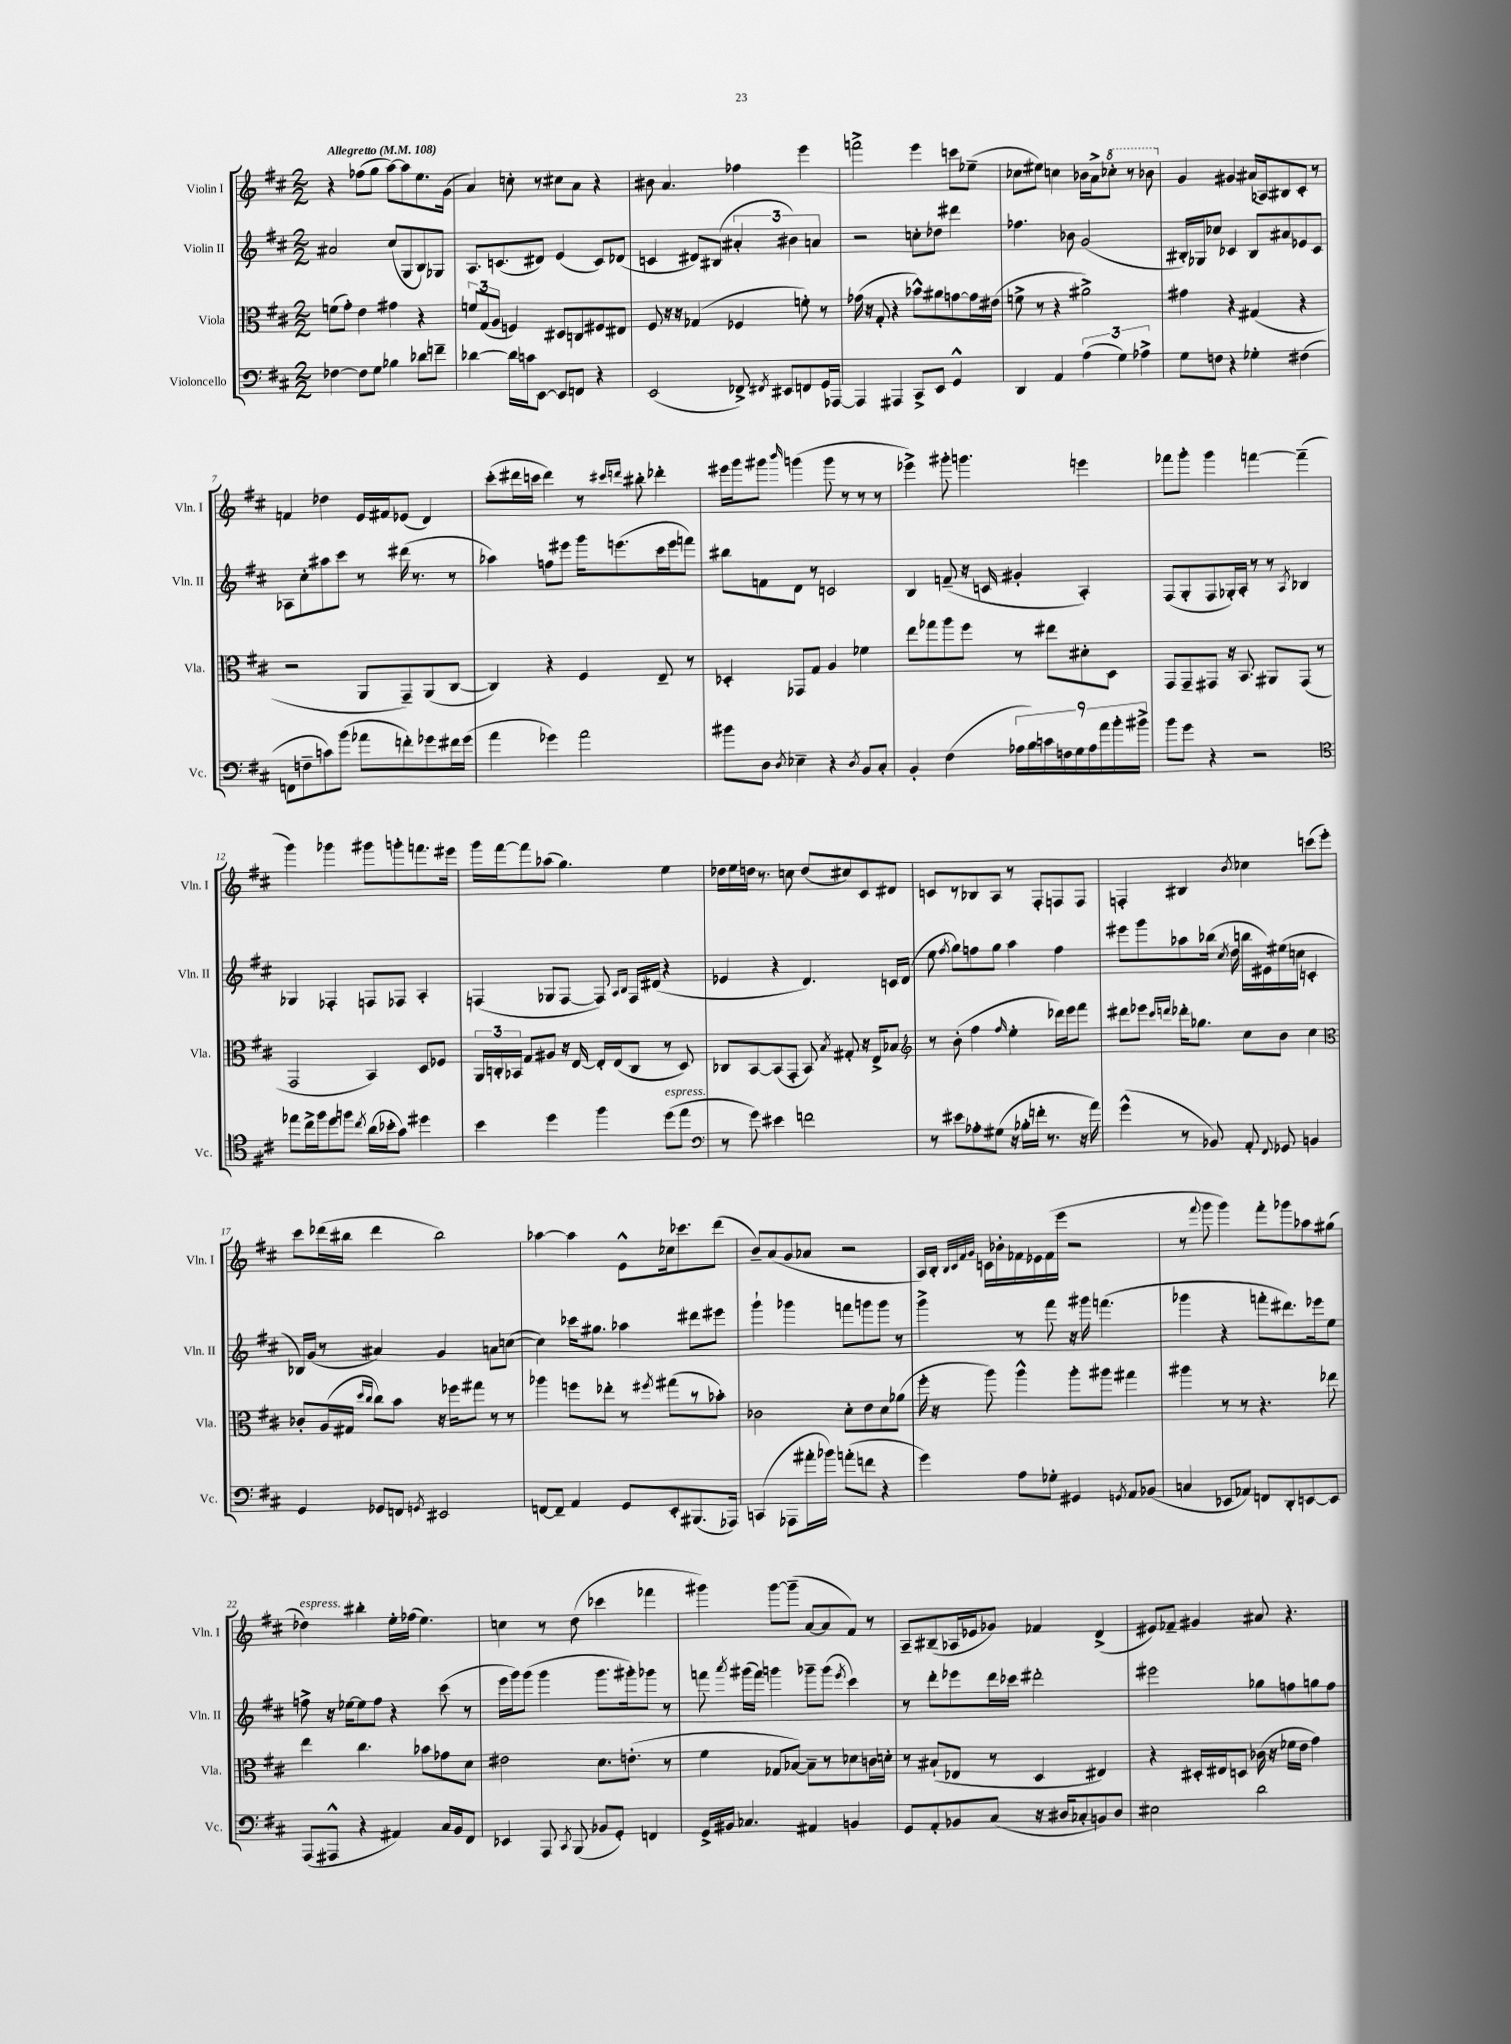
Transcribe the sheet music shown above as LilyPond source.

<<
\new StaffGroup <<
\new Staff = "s0" \with { instrumentName = "Violin I" shortInstrumentName = "Vln. I" } {
    \clef treble \key d \major \numericTimeSignature \time 2/2 \tempo "Allegretto" 4 = 108
    \autoBeamOff r4 fes''8[( g''8] a''8[~) a''8 e''8. g'16]( |
    a'4) c''8-. r8 cis''8[ a'8] r4 |
    bis'8 a'4. fes''4 e'''4 |
    f'''2-> e'''4 c'''8[ ees''8]--( |
    ces''8[ eis''8]) c''4 bes'16[ a'16-> \ottava #1 ces'''8]-. r8 bes''8 \ottava #0 |
    g'4 gis'4 ais'16[( aes16) bis8 cis'8]-. r8 |
    f'4 des''4 e'16[ fis'16 ees'8]( d'4) |
    cis'''8[-.( dis'''16 c'''16] dis'''4) r8 \grace { cis'''16[ d'''16] } bis''8-. des'''4-. |
    eis'''16[ g'''16 gis'''8] \grace { b'''16 } g'''4( g'''8 r8 r8 r8 |
    ees'''4->) gis'''8-. g'''4. e'''4 |
    fes'''8[ g'''8]-. g'''4 f'''4~ f'''4--( |
    g'''4) ges'''4 gis'''8[ g'''8-. f'''8. eis'''16] |
    g'''16[ fis'''16~ fis'''8 aes''8]( g''4.) e''4 |
    des''16[ e''16 d''16] r8. c''8 d''8[( cis''8) cis'8 dis'8] |
    c'8[ r8 bes8 a8] r8 fis8[-. f8 f8] |
    f4-. bis4 \acciaccatura { b'8 } ces''4 c'''8[( e'''8]-.) |
    cis'''8[ des'''16( bis''16] des'''4 bis''2) |
    aes''4~ aes''4 e'8[-^ ces''16 ces'''8. d'''8]( |
    b'8[--) a'8( g'8 aes'8] r2 |
    a16[) b16]-. \grace { b32[ cis'32 fis'32 g'32] } c'16[ bes'16-. fes'16 ees'16 fes'16( e'''16] r2 |
    r8 \appoggiatura { fis'''8 } g'''8 g'''4) fis'''8[-. ges'''8 aes''8 gis''8]( |
    des''4^\markup { \italic "espress." }) bis''4-. e''16[-. fes''16]( e''4.) |
    c''4 r8 d''8( ces'''4 fes'''4 |
    gis'''4) gis'''8[~ gis'''8]--( a'8[~ a'8 fis'8]) r8 |
    a8[-- bis8--( aes16 ees'16 ges'8]) fes'4 d'4->( |
    eis'8[) fes'8]-- gis'4 ais'8 r4. \bar "|." |
}
\new Staff = "s1" \with { instrumentName = "Violin II" shortInstrumentName = "Vln. II" } {
    \clef treble \key d \major \numericTimeSignature \time 2/2
    \autoBeamOff ais'2 cis''8[( g8 b8) ges8] |
    a8.[ c'8.( dis'8]) e'4( c'8[) des'8]( |
    c'4 dis'8[) bis8]( \tuplet 3/2 { ais'4-. bis'4) a'4 } |
    r2 c''8[-. des''8] dis'''4 |
    fes''4. bes'8 g'2( |
    bis16[-.) ges16 ces''8] ces'4 bis8[ ais'8 ees'8 ces'8] |
    aes8[ cis''8-. ais''8 cis'''8] r8 dis'''16( r8. r8 |
    aes''4) f''8[ eis'''8] g'''16[ e'''8.( cis'''16 e'''16 f'''8]) |
    bis''8[ f'8 d'8] r8 c'2 |
    b4 f'8--( r16 c'16 gis'4-. a4-.) |
    fis8[( g8-. fis8 ges16-.) a16]-. r8 r8 \acciaccatura { a8 } bes4 |
    ges4 fes4-. f8[ fes8] a4-. |
    f4( ges8[ f8]~ f8) \grace { a16[ b16] } f16[ dis'16]( r4 |
    ees'4 r4 d'4.) c'16[ d'16]( |
    e''8 \acciaccatura { fis''8 } g''8[) f''8 g''8] a''4 f''4 |
    eis'''8[ g'''8 aes''8 bes''16]( \acciaccatura { cis''8 } d''16 b''16[ eis'16) eis''16( c''16] c'4-. |
    bes16[) g'16]( r8 ais'4) g'4 a'8[ c''8]~( |
    c''4) ces'''16[ gis''8.] aes''4 dis'''8[ eis'''8] |
    g'''4-! ges'''4 f'''8[ g'''8 g'''8] r8 |
    g'''4-> r8 fis'''8 r16 gis'''16 f'''4.( |
    ges'''4 r4 f'''8[-. dis'''8.) ees'''16 e''8] |
    f''8-> r16 ees''16[~ ees''8 f''8] r4 cis'''8( r8 |
    e'''16[ g'''16) g'''8]( g'''4 g'''8.[ gis'''16-.) ges'''8] r8 |
    f'''8 \acciaccatura { a'''8 } gis'''16[( f'''16]) g'''4 ges'''8[-- ges'''8]( \acciaccatura { e'''8 } cis'''4) |
    r8 d'''8[-. ees'''8 d'''16 ces'''16] dis'''2-. |
    eis'''2 ges''8[ f''8 g''8 f''8] \bar "|." |
}
\new Staff = "s2" \with { instrumentName = "Viola" shortInstrumentName = "Vla." } {
    \clef alto \key d \major \numericTimeSignature \time 2/2
    \autoBeamOff f'8[( g'8]-.) e'4 gis'4 r4 |
    \tuplet 3/2 { f'8[ g8( a8] } f4) dis8[ c8 fis8 eis8] |
    fis8 r16 r16 ges4( fes4 f'8-.) r8 |
    ges'16( r16 g8-. r4 bes'8[-^) ais'8 g'8~ g'16 eis'16]( |
    f'8-> r8 r4 ais'2->) |
    gis'4 r4 gis4( r4 |
    r2 a,8[ g,8--) a,8( cis8]~ |
    cis4) r4 fis4 e8-- r8 |
    des4-. ges,8[ g8] a4 fes'4 |
    e''8[ ges''8 a''8 fis''8] r8 eis''8[ dis'8-. d8] |
    g,8[ g,8-- gis,8] r16 b,8. ais,8[ gis,8]( r8 |
    g,2 b,4) d8[ fes8] |
    \tuplet 3/2 { a,16[ c16-. bes,16] } g8[ ais8] r16 e16~ e16[-. e16( c8] r8 d8) |
    ces8[ b,8~ b,8( g,8]-. b,8) \acciaccatura { b8 } gis8-. r16 e16[-> bes8] |
    \clef treble r8 b'8-.( fis''4 \grace { fis''16 } e''4-. des'''16[) e'''16 fis'''8] |
    dis'''8[ ees'''8] \grace { cis'''16[ d'''16] } des'''16[-. ges''8.] cis''8[ b'8] cis''4 |
    \clef alto ces'8[-. a16( gis16] \grace { d''16[ cis''16] } cis''8[) b'8] r16 fes''16[ gis''8] r8 r8 |
    aes''4 f''8[ ees''8]-. r8 \acciaccatura { fis''8 } gis''8[( r8 bes'8]-.) |
    ces'2 d'8[-. e'8 d'8 aes'8]( |
    fis''16-. r16 a''8) a''4-^ a''8[-. ais''8] gis''4 |
    ais''4 r8 r8 r4. ees''8 |
    e''4 cis''4. bes'8[ ges'8 d'8] |
    eis'2 d'8.[ e'8.]-.( r8 |
    fis'4 ges8[ bes8]~) bes8[-- r8 des'8 c'16 d'16]-. |
    r8 bis8[-!( ees8] r8 d4 eis4) |
    r4 dis16[-. eis16 d8] ces'16( r16 fes'16[ e'16] g'4) \bar "|." |
}
\new Staff = "s3" \with { instrumentName = "Violoncello" shortInstrumentName = "Vc." } {
    \clef bass \key d \major \numericTimeSignature \time 2/2
    \autoBeamOff fes4~ fes8[ g8] bes4 des'8[ f'8]-- |
    des'4~ des'16[ c'16 e,8]~ e,8[ f,8] r4 |
    e,2( fes,8->) \acciaccatura { fis,8 } eis,8[ f,8 g,16 aes,,16]~ |
    aes,,4 ais,,4 cis,8[-> e,8] g,4-^ |
    d,4 a,4 \tuplet 3/2 { a4( g4) aes4-> } |
    g8[ f8] r4 ges4-. fis4( |
    f,8[ f8-- c'8) b'8]( aes'8[ f'8-.) ges'8 fis'16 ges'16]( |
    a'4 ges'4) a'2 |
    bis'8[ d8] \acciaccatura { d8 } ees4-- r4 \acciaccatura { d8 } b,8[ cis8]-. |
    b,4-. fis4( \tuplet 9/8 { aes16[ b16) c'16 f16 g16 aes16 a'16 b'16-. bis'16]-> } |
    b'8[ g'8] r4 r2 |
    \clef tenor ees''8[ cis''16-> fis''16 d''8 f''8] \acciaccatura { cis''8 } a'16[( bes'16-. g'8]) dis''4 |
    b'4 d''4 fis''4 d''8[^\markup { \italic "espress." }( e''8] |
    \clef bass r8 g'8) eis'4 f'2 |
    r8 eis'8[ aes8-. gis8]( r16 bes16[-. f'16]-. r8. r16 a'16) |
    g'4-^( r8 bes,8) a,8-. \appoggiatura { fis,8 } ges,8 b,4 |
    g,4 ges,8[ f,8] \acciaccatura { g,8 } eis,2 |
    f,8[~ f,8]-- a,4 g,8[ e,8-. bis,,8.( aes,,16]) |
    c,4( aes,,8[ ais'16-. bes'16]) a'8[-.( f'8] r4 |
    g'4) a8[ ges8]-. gis,4 \acciaccatura { g,8 } a,8[ bes,8]( |
    c4 ees,8[ aes,8]) f,8[ d,8-. e,8~ e,8] |
    a,,8[( ais,,8]-^ r4 ais,4) cis16[ b,16 fis,8] |
    ees,4 a,,8 \acciaccatura { cis,8 } b,,8( bes,8[ g,8]-.) f,4 |
    g,16[-> bis,16] ces4. ais,4 b,4 |
    g,8[ a,8-. bes,8 cis8]( r16 dis16[ ces8-. b,8) dis8] |
    eis2 d'2 \bar "|." |
}
>>
>>
